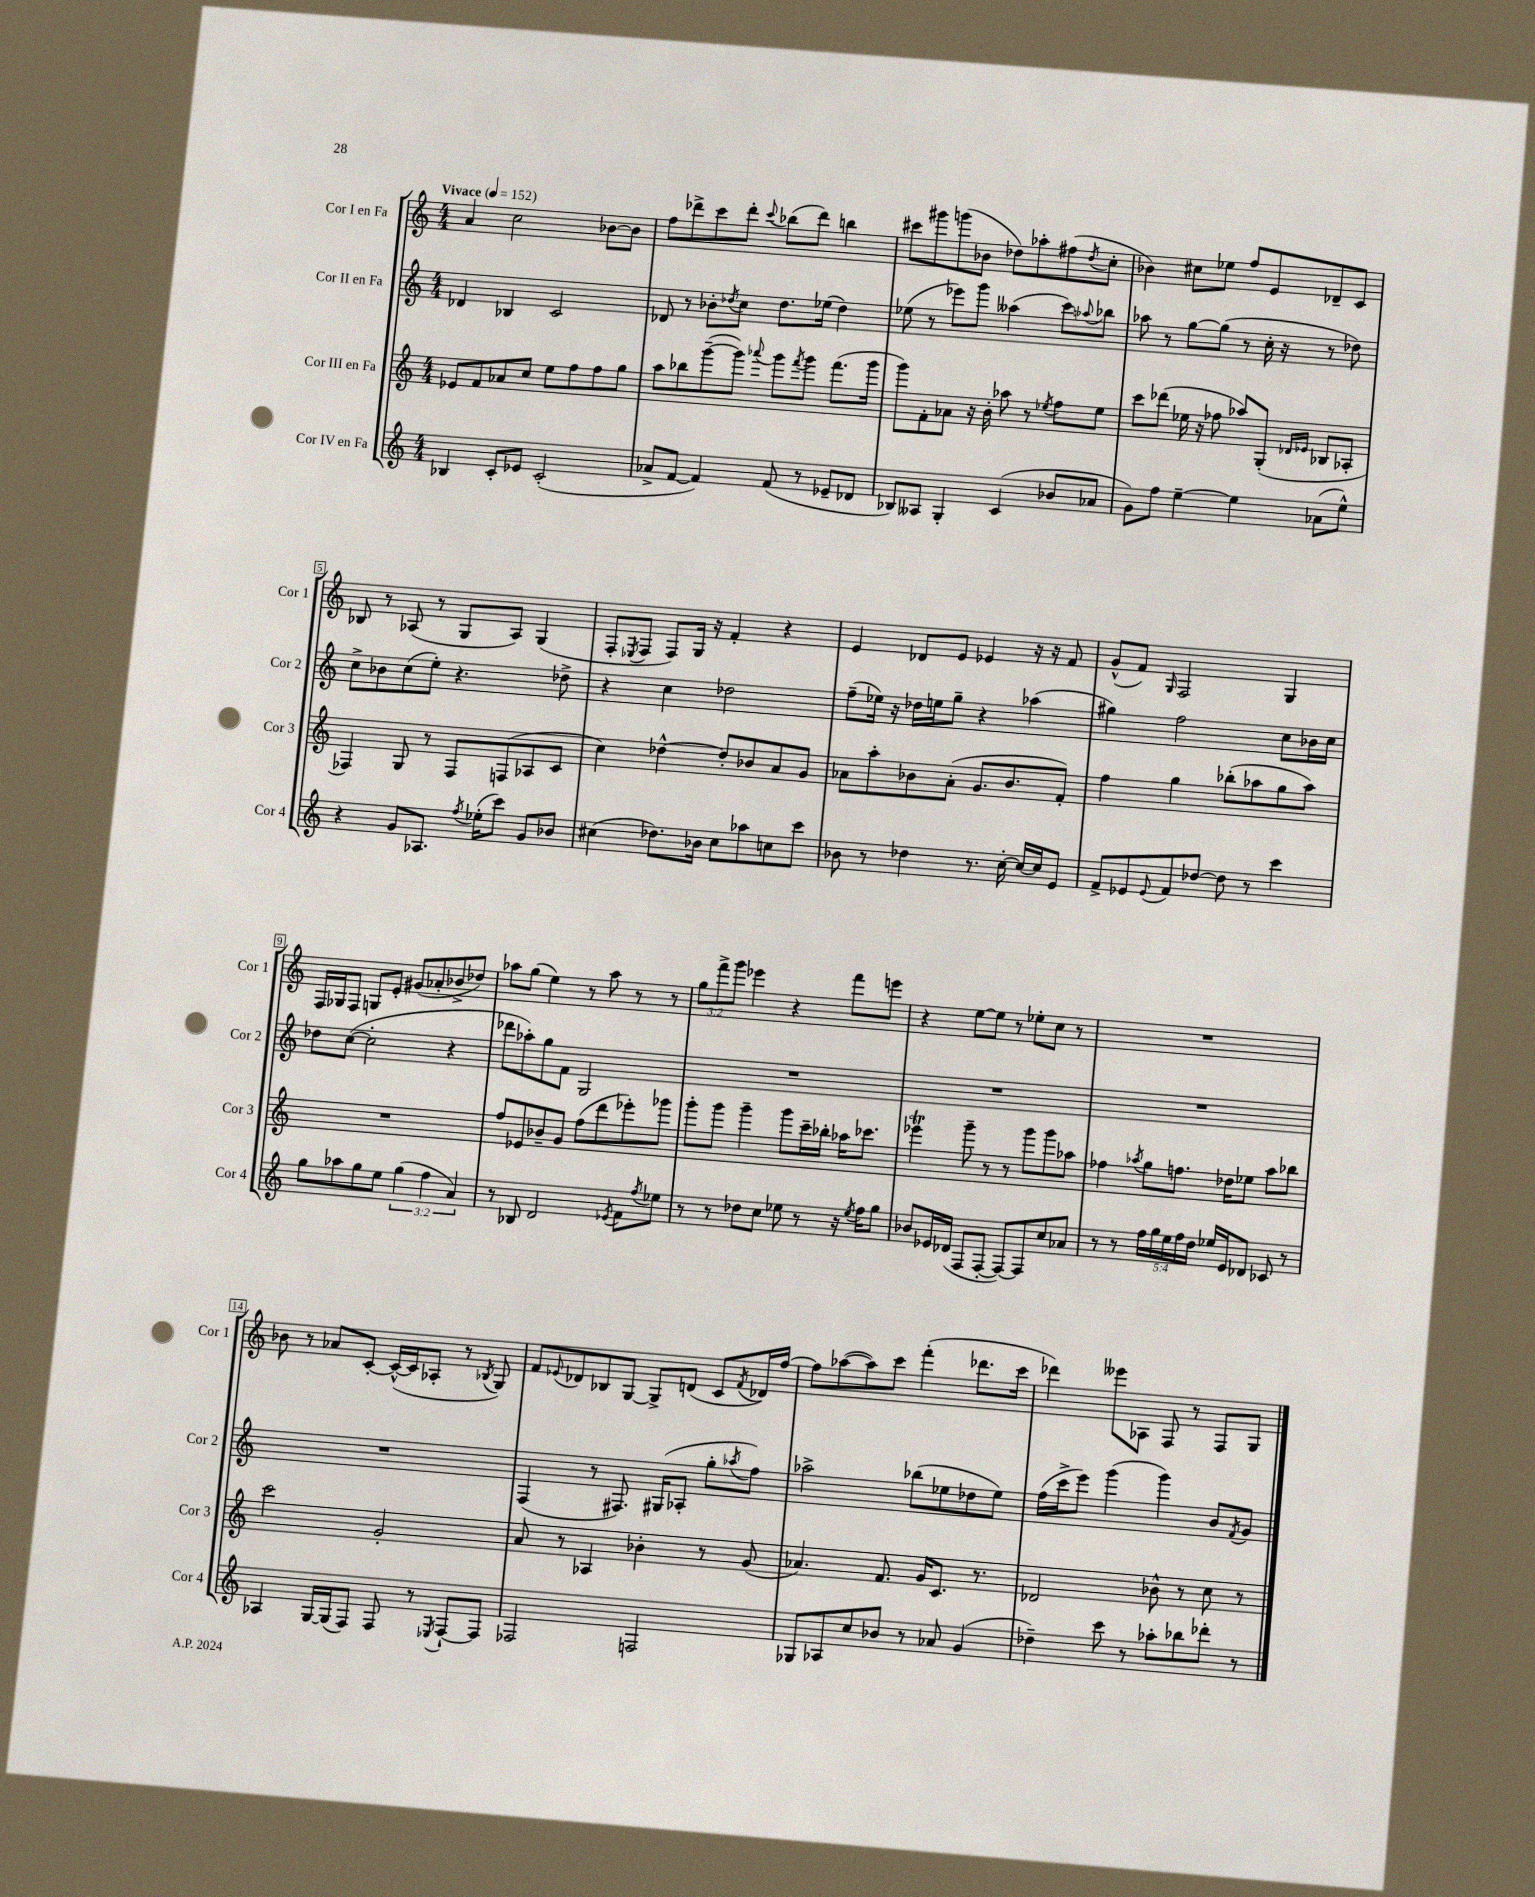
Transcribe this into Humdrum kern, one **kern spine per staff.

**kern	**kern	**kern	**kern
*staff4	*staff3	*staff2	*staff1
*clefG2	*clefG2	*clefG2	*clefG2
*k[]	*k[]	*k[]	*k[]
*M4/4	*M4/4	*M4/4	*M4/4
*MM152	*MM152	*MM152	*MM152
4B-	8e-	4d-	4a
.	8f	.	.
8c'	8a-	4B-	2cc
8e-	8cc	.	.
(2c'	8ee	2c	.
.	8ff	.	.
.	8ff	.	[8b-
.	8gg	.	8b-]
=	=	=	=
8a-^	8aa	8d-	8ff
[8f	8bb-	8r	8ddd-^
4f])	([8ggg~	8b-'	8ccc
.	.	8qdd-	.
.	8ggg])	8cc	8ddd-'
.	8qqaaa-	.	8qqccc
(8f	8ggg	8.dd-	(8bb-
.	8qfff	.	.
8r	8ggg	.	8ddd-)
.	.	(16ee-	.
8e-~	(8.fff	4dd-)	4bb
8d-	.	.	.
.	16ggg	.	.
=	=	=	=
8B-)	8ggg)	(8ee-	8ccc#
8A--	8f'	8r	8ggg#
4G'	8a-	8eee-)	(8ggg
.	16r	8ggg	8b-
.	16b'	.	.
(4c	8aa-	(4aa--	8dd-)
.	8r	.	8aa-'
.	8qee-	.	.
8b-	8ff	8ccc)	(8ff#
.	.	8qqaa-	8qdd-
8a-	8ee-	8bb-	8cc'
=	=	=	=
8g)	8ccc	8aa-	4b-)
8ff	(8ddd-	8r	.
[4ee~	16ee-	[8gg	8cc#
.	16r	.	.
.	8ff-	(8gg]	8ee-
4ee]	8aa-)	8r	8ff
.	(8G'	16cc'	8e
.	.	16r	.
.	16qqd-	.	.
.	16qqe-	.	.
(8a-	8B-	8r	8d-~
8ee^^)	8A-'	8dd-)	8c
=	=	=	=
4r	4F-)	8cc^	8B-
.	.	8b-	8r
8g	8G	(8cc	(8A-
8.A-	8r	8ee')	8r
.	8F-	4.r	8G
8qff	.	.	.
(16ee-'	.	.	.
8ccc)	(8F	.	8A-)
8g	8A-	.	(4G
8b-	8c	8dd-^	.
=	=	=	=
(4cc#	4cc)	4r	8F'
.	.	.	8qE-
.	.	.	8F
8.dd-)	[4dd-^^	4cc	8F)
.	.	.	16G
16b-	.	.	16r
8cc#	8dd-']	2dd-	4f'
8aa-	8b-	.	.
8cc	8a	.	4r
8ccc	8g	.	.
=	=	=	=
8b-	8a-	(8ff~	4e
8r	8aa'	16ee-)	.
.	.	16r	.
4dd-	8b-	16dd-	8d-
.	.	16ee	.
.	(8a-'	8gg~	8e
8.r	8.g	4r	4e-
[16cc'	8.b-	.	.
16cc_	.	(4aa-	16r
16cc]	.	.	16r
8e	8f')	.	8f
=	=	=	=
8f^	4ff	4gg#)	(8g^^
8e-	.	.	8f)
8qqe-	.	.	16qqG
8f	4gg	2ff	2F
[8dd-	.	.	.
8dd-]	(8bb-'	.	.
8r	8aa-	.	.
4ccc	8gg	8cc	4G
.	8aa-)	16b-	.
.	.	16cc	.
=	=	=	=
8gg	1r	8dd-	16F
.	.	.	16G-
8aa-	.	([8cc	8F
8gg	.	2cc']	8G
8ee	.	.	8e'
(6gg	.	.	(8g#
.	.	.	8a-'
6ff	.	.	.
.	.	4r	8b-^
6a)	.	.	.
.	.	.	8dd-)
=	=	=	=
8r	8ff	8ddd-	8aa-
8B-	8e-	8aa-')	(8gg
2d	8b-~	8gg	4ee)
.	8g	8f	.
.	(8ff	2G	8r
.	8ddd	.	8aa-
8qe-	.	.	.
8f	8eee-')	.	8r
8qff	.	.	.
8ee-	8ggg-	.	8r
=	=	=	=
8r	8ggg'	1r	12gg
.	.	.	12fff^
8r	8ggg	.	.
.	.	.	12ggg
8dd-	4ggg~	.	4eee-
8cc	.	.	.
8ee-	8ggg	.	4r
8r	16ccc~	.	.
.	16bb-'	.	.
16r	16aa-	.	8fff
8qee-	.	.	.
16ff	8.ccc-	.	.
8gg	.	.	8eee
=	=	=	=
8b-	4eee-	1r	4r
16e-	.	.	.
(16d-	.	.	.
8F	8ggg~	.	[8ee
[8F'	8r	.	8ee]
8F_)	8r	.	8r
8F]	8ggg	.	8ee-'
8cc	8ggg	.	8cc
8a-	8aa-	.	8r
=	=	=	=
8r	4ff-	1r	1r
8r	.	.	.
.	8qaa-	.	.
20ff	8gg	.	.
20gg	.	.	.
20ee	.	.	.
.	8.ff	.	.
20ff	.	.	.
20dd	.	.	.
16ee-	.	.	.
16e	16dd-	.	.
8d-	8ee-	.	.
8c-	8aa-	.	.
8r	8bb-	.	.
=	=	=	=
4A-	2ccc	1r	8b-
.	.	.	8r
[16G	.	.	8a-
(16G]	.	.	.
8F)	.	.	[8c'
8F	2g'	.	(16c^^_
.	.	.	16c]
8r	.	.	8A-'
8qE-	.	.	.
[8F`	.	.	8r
.	.	.	8qB-
8F]	.	.	8G)
=	=	=	=
2F-	8a	(4F	8f
.	.	.	8qqe-
.	8r	.	8d-
.	4A-	8r	8B-
.	.	8.F#)	[8G
2F	4b-'	.	8G^]
.	.	(16G#	.
.	.	8A-'	(8d
.	8r	8gg'	8c
.	.	8qaa-	8qf
.	(8g	8ff)	16d-)
.	.	.	[16ff
=	=	=	=
8G-	4.a-)	2aa-^	8ff]
8A-	.	.	([8aa-
8cc	.	.	8aa-])
8b-	8.f	.	8ccc
8r	.	(8bb-	(4fff'
.	16g	.	.
8a-	8.c	8ee-	.
(4g	.	8dd-	8.ddd-
.	8.r	.	.
.	.	8ee-)	.
.	.	.	16ccc
=	=	=	=
4dd-~)	2d-	(16ff	4ddd-)
.	.	16ccc^	.
.	.	8eee)	.
8ccc	.	(4ggg	8eee--
8r	.	.	8A-
8aa-'	8b-^^	4ggg)	8F
8bb-	8r	.	8r
8ddd-'	8cc	8b	8F
.	.	8qf	.
8r	8r	8g	8G
==	==	==	==
*-	*-	*-	*-
